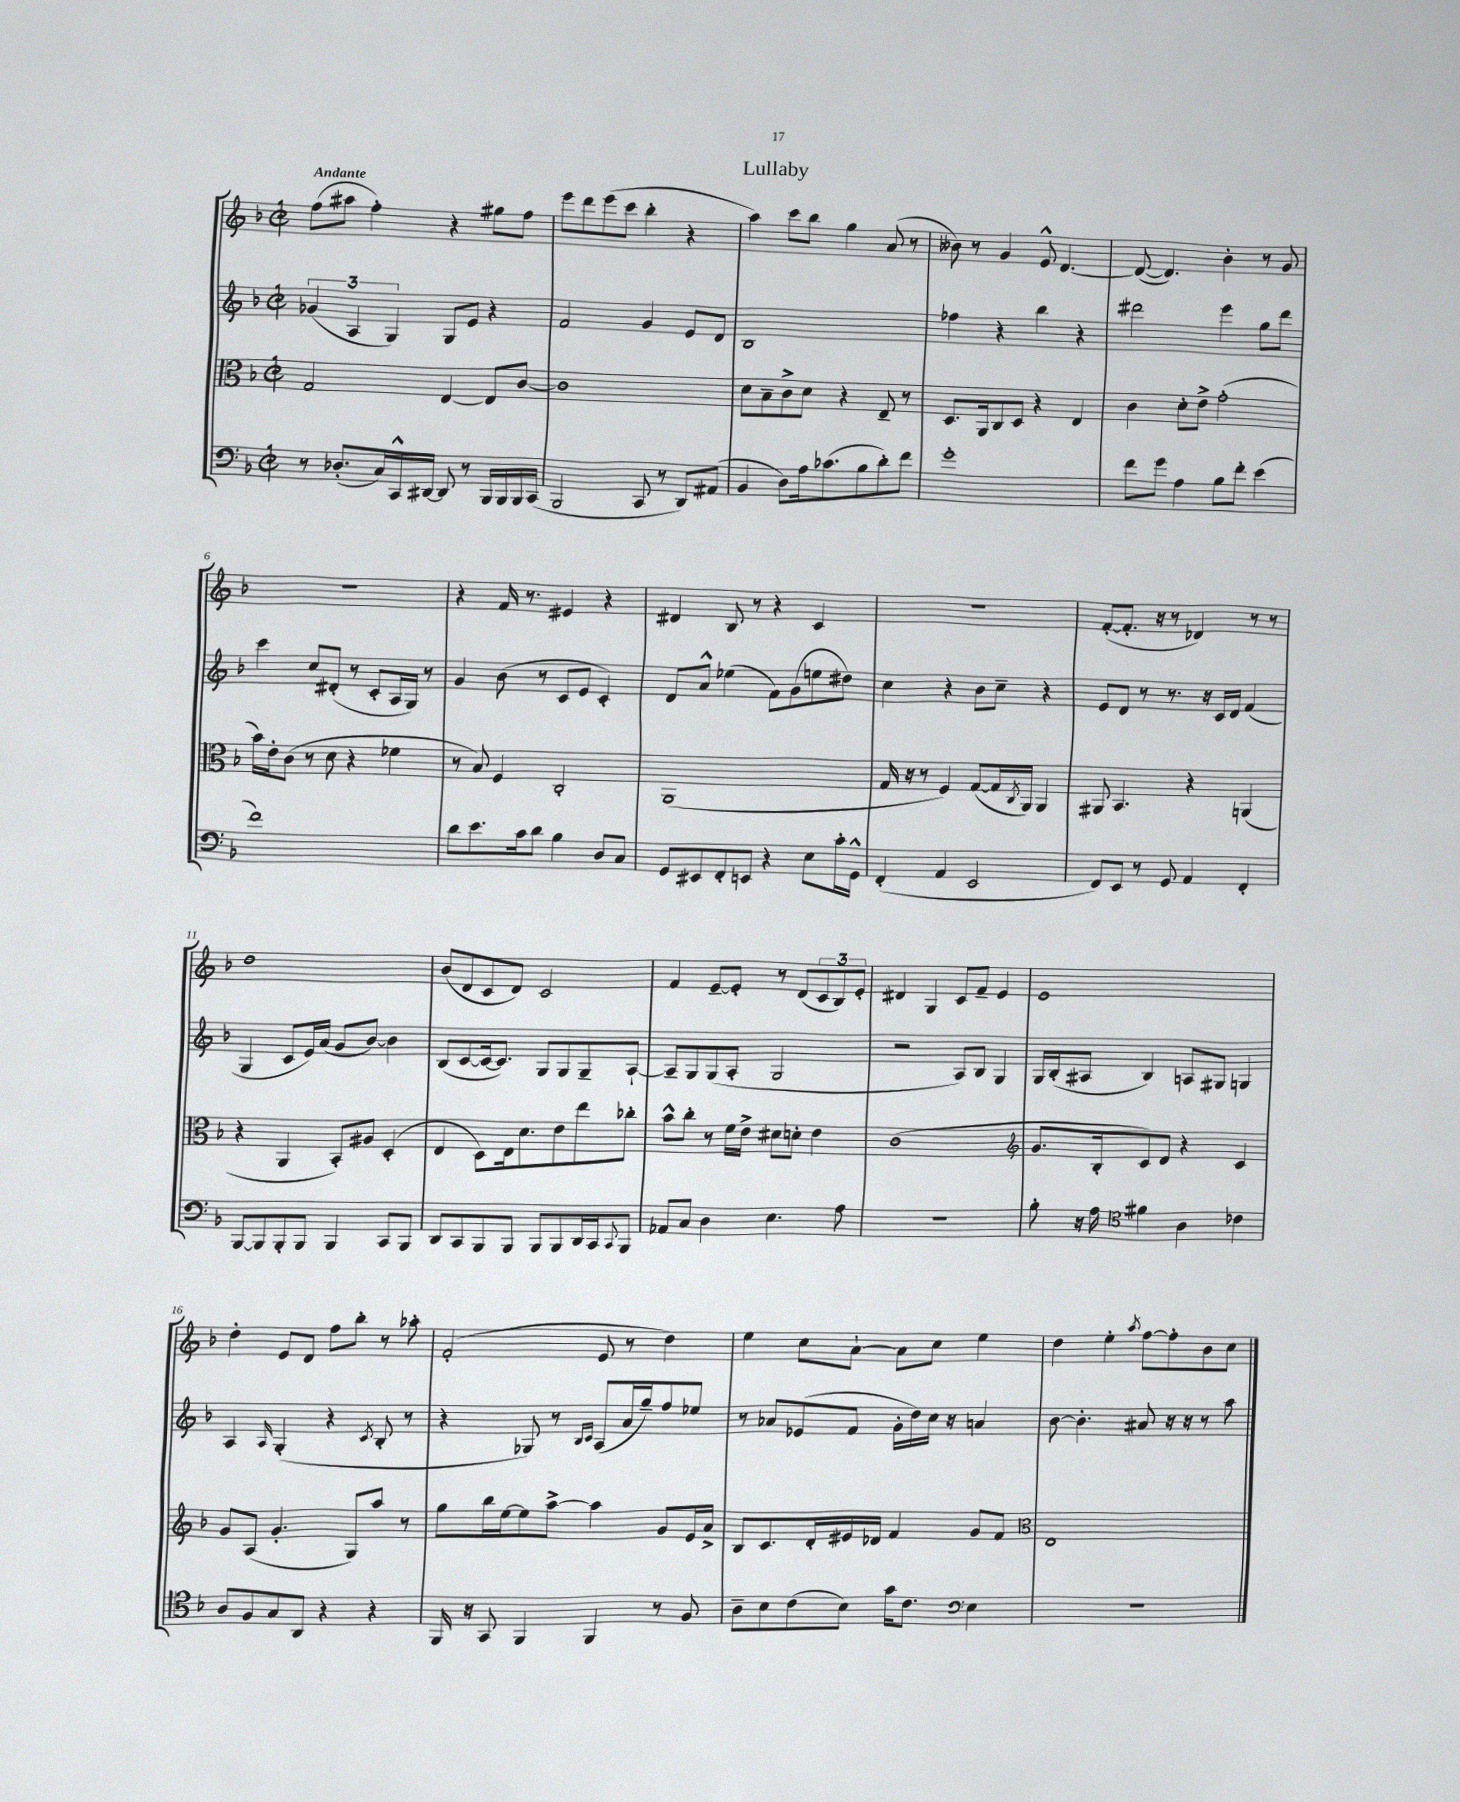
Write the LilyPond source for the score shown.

\header { title = "Lullaby" }
<<
\new StaffGroup <<
\new Staff = "s0" {
    \clef treble \key f \major \defaultTimeSignature \time 2/2 \tempo "Andante"
    f''8( ais''8 f''4-.) r4 gis''8 f''8 |
    e'''8 d'''8 e'''8( c'''8 bes''4-. r4 |
    a''4) c'''8 bes''8 g''4 a'8( r8 |
    beses'8) r8 g'4 e'8-^ d'4.~ |
    d'8~( d'4.) bes'4-. r8 g'8 |
    R1 |
    r4 f'16 r8. eis'4 r4 |
    dis'4 bes8 r8 r4 c'4 |
    R1 |
    f'8~-.( f'8.-. r16 r8 des'4) r8 r8 |
    d''1 |
    bes'8( d'8 c'8 d'8) c'2 |
    f'4 e'8~-- e'8-. r8 d'8( \tuplet 3/2 { c'8 bes8) e'8-. } |
    dis'4 g4 c'8 f'8-- e'4 |
    e'1 |
    d''4-. e'8 d'8 f''8 bes''8-. r8 aes''8-. |
    f'2-.( e'8 r8 d''4) |
    e''4 c''8 a'8~-! a'8 c''8 e''4 |
    d''4 e''4-. \acciaccatura { a''8 } f''8~ f''8-. bes'8 c''8 \bar "|." |
}
\new Staff = "s1" {
    \clef treble \key f \major \defaultTimeSignature \time 2/2
    \tuplet 3/2 { ges'4( a4 g4) } g8 e'8 r4 |
    f'2 g'4 e'8 d'8 |
    bes1 |
    fes''4 r4 bes''4 r4 |
    dis'''2 e'''4 g''8 dis'''8 |
    c'''4 c''8 dis'8-.( r8 c'8-. a16 g16) r8 |
    g'4 bes'8( r8 c'8 e'8 c'4-.) |
    d'8 a'8-^ ees''4( f'8) g'8( e''8 dis''8) |
    c''4 r4 bes'8 c''8-- r4 |
    e'8 d'8 r8 r8. r16 c'16 d'16 f'4( |
    g4 c'8 e'16) a'16( g'8 bes'8~) bes'4 |
    bes8( c'8~ c'16~ c'8.) g8 g8 g8-- a8~-! |
    a8-- g8 g8( a8-. g2 |
    r2 a8) bes8 g4 |
    g16 bes16-.( ais8 bes4) a8 gis8 g4 |
    a4 \grace { a16 } g4-.( r4 \acciaccatura { c'8 } bes8-. r8 |
    r4 ges8) r8 \grace { bes16 c'16 } a8( a'16 g''16--) f''8 ees''8 |
    r8 aes'8 ees'8( f'8 g'16-. d''16) c''16 r16 a'4 |
    bes'8~ bes'4.-. ais'8 r16 r16 r8 a''8 \bar "|." |
}
\new Staff = "s2" {
    \clef alto \key f \major \defaultTimeSignature \time 2/2
    g2 e4~ e8 c'8~ |
    c'1 |
    d'8 bes8-- c'8-> d'8 r4 e8-- r8 |
    d8. a,16 c8 d8 r4 e4 |
    c'4 d'8-. e'8-> g'2-.( |
    bes'16) e'16-. c'8( r8 d'8 r4 fes'4 |
    r8 bes8) f4 c2-. |
    a,1( |
    g16 r16 r8 f4) g8~( g16 \acciaccatura { c8 } a,16) a,4 |
    ais,8 bes,4. r4 a,4( |
    r4 a,4 bes,8-.) ais8 d4-.( |
    e4 d8) e16 d'8. e'8 e''8 ces''8-. |
    bes'8-^ c''8-. r8 f'16 e'16-> dis'8 d'8-. e'4 |
    c'1( |
    \clef treble g'8. bes16-. c'8) d'8 r4 c'4 |
    g'8 a8( g'4.-. g8) a''8 r8 |
    g''8 bes''16 e''16~ e''8 a''8~-> a''4 g'8 e'16 a'16-> |
    bes8 c'8. d'16-. eis'16 des'16 f'4 g'8 f'8 |
    \clef alto e1 \bar "|." |
}
\new Staff = "s3" {
    \clef bass \key f \major \defaultTimeSignature \time 2/2
    r8 des8.-.( c16) c,16-^ dis,16~ dis,8 r8 bes,,16 bes,,16 bes,,16 c,16( |
    bes,,2 c,8 r8 d,8) ais,8( |
    bes,4 d8) a16 ces'8.( bes8 d'8-.) f'8 |
    g'1-. |
    f'8 g'8 a4 bes8 f'8-. e'4( |
    f'1) |
    d'8 e'8. c'16 d'8 bes4 d8 c8 |
    g,8 eis,8 f,8-. e,8 r4 e8 c'16-. g,16-^ |
    f,4-.( a,4 e,2 |
    f,8) e,8 r8 g,8 a,4 f,4-. |
    bes,,8~ bes,,8 bes,,8-. bes,,8 bes,,4 c,8 bes,,8 |
    d,8 c,8 bes,,8 bes,,8 bes,,8 bes,,8 d,16 c,16 \appoggiatura { c,8 } bes,,8 |
    aes,8 c8 d4 e4. a8 |
    r1 |
    bes8-. r16 a16 \clef tenor fis'4 a4 ces'4 |
    a8 f8 g8 a,8 r4 r4 |
    f,16 r16 g,8 f,4 f,4 r8 f8 |
    a8-- bes8 c'8( bes8) g'16 c'8. \clef bass e4 |
    R1 \bar "|." |
}
>>
>>
